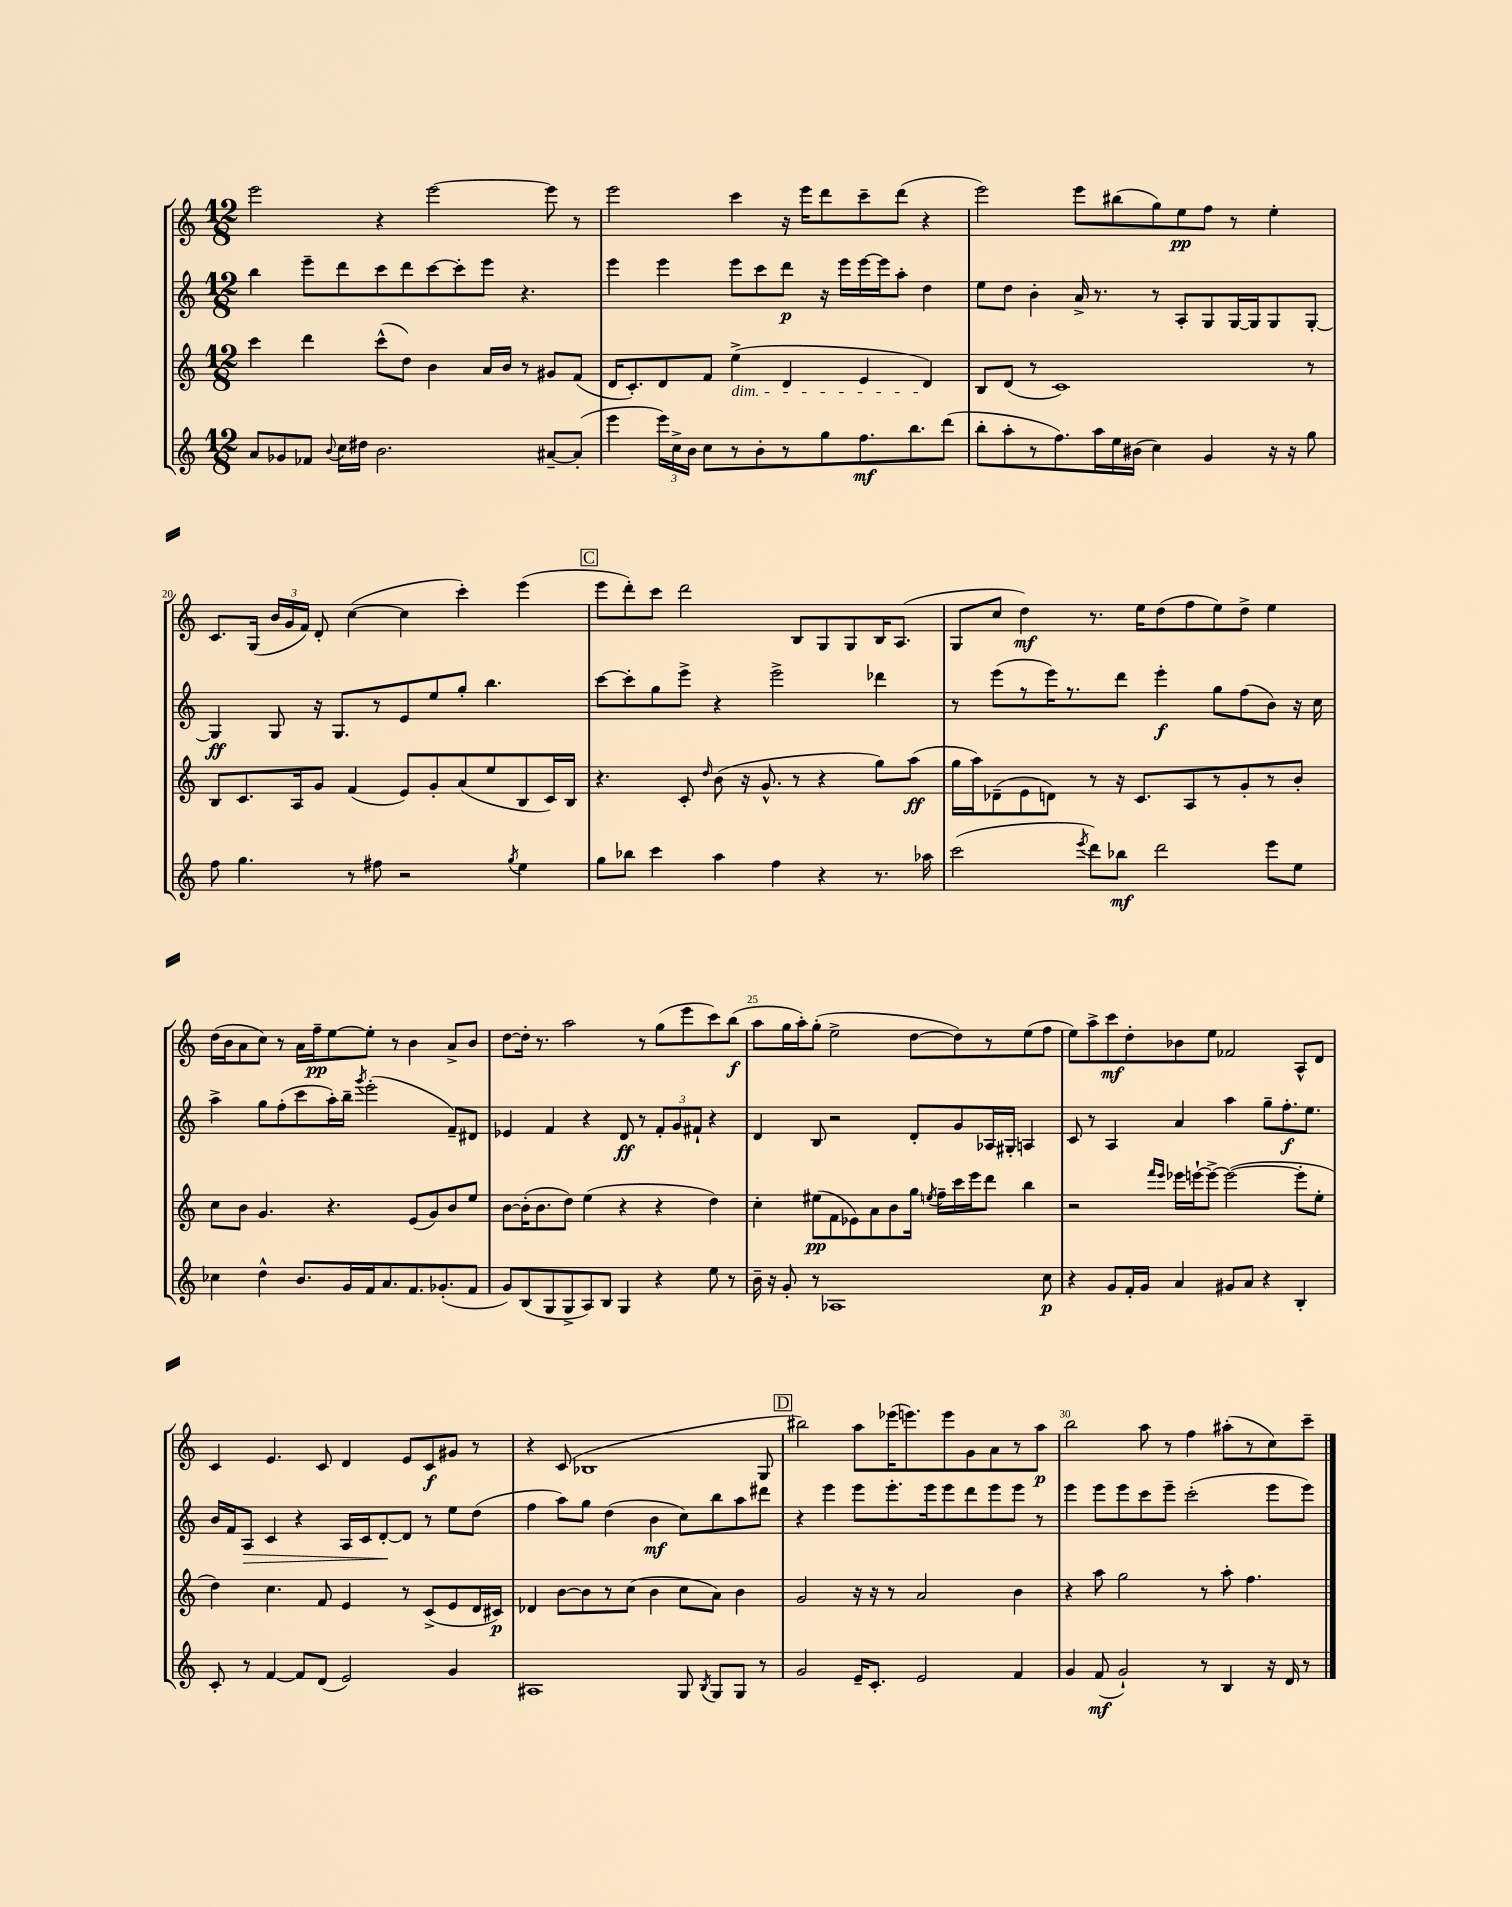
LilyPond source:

<<
\new StaffGroup <<
\new Staff = "s0" {
    \clef treble \key c \major \numericTimeSignature \time 12/8
    \autoBeamOff e'''2 r4 e'''2~ e'''8 r8 |
    e'''2 c'''4 r16 e'''16[ d'''8 c'''8-- d'''8]( r4 |
    e'''2) e'''8[ bis''8( g''8) e''8\pp f''8] r8 e''4-. |
    c'8.[ g16]( \tuplet 3/2 { b'16[ g'16 f'16]) } d'8-. c''4~( c''4 c'''4-.) e'''4( |
    \mark \markup { \box "C" } e'''8[ d'''8-.) c'''8] d'''2 b8[ g8 g8 b16 a8.]( |
    g8[ c''8] d''4\mf) r8. e''16[ d''8( f''8 e''8) d''8]-> e''4 |
    d''16[( b'16 a'8 c''8]) r8 a'16[ f''16--\pp e''8~ e''8]-. r8 b'4 a'8[-> b'8] |
    d''8[~ d''16]-. r8. a''2 r8 g''8[( e'''8 c'''8) b''8]\f( |
    a''8[ g''16 a''16-.) g''8]-.( e''2-> d''8[~ d''8) r8 e''8( f''8] |
    e''8[) a''8-> c'''8\mf d''8-. bes'8 e''8] fes'2 a8[-^ d'8] |
    c'4 e'4. c'8 d'4 e'8[ c'8\f gis'8] r8 |
    r4 c'8( bes1 g8 |
    \mark \markup { \box "D" } bis''2) a''8[ ees'''16( e'''8.) e'''8 g'8 a'8 r8 a''8]\p |
    b''2 a''8 r8 f''4 ais''8[-.( r8 c''8) c'''8]-- \bar "|." |
}
\new Staff = "s1" {
    \clef treble \key c \major \numericTimeSignature \time 12/8
    \autoBeamOff b''4 e'''8[-- d'''8 c'''8 d'''8 c'''8~ c'''8-. e'''8] r4. |
    e'''4 e'''4 e'''8[ c'''8 d'''8]\p r16 e'''16[ e'''16~ e'''16 a''8]-. d''4 |
    e''8[ d''8] b'4-. a'16-> r8. r8 a8[-. g8 g16~ g16 g8 g8]~-. |
    g4\ff g8 r16 g8.[ r8 e'8 e''8 g''8]-. b''4. |
    \mark \markup { \box "C" } c'''8[~ c'''8-. g''8 e'''8]-> r4 e'''2-> des'''4 |
    r8 e'''8[( r8 e'''16) r8. d'''8] e'''4-.\f g''8[ f''8( b'8]) r16 c''16 |
    a''4-> g''8[ f''8-.( c'''8 a''16-.) b''16]-- \acciaccatura { g'''8 } e'''2-.( f'8[--) dis'8] |
    ees'4 f'4 r4 d'8\ff r8 \tuplet 3/2 { f'8[-. g'8 fis'8]-! } r4 |
    d'4 b8 r2 d'8[-. g'8 aes16 gis16]-. a4 |
    c'8 r8 a4 a'4 a''4 g''8[-- f''8.-.\f e''8.] |
    b'16[ f'16 a8]\> c'4 r4 a16[ c'16 d'8~-.\! d'8] r8 e''8[ d''8]( |
    f''4 a''8[) g''8] d''4( b'4\mf c''8[) b''8 a''8 dis'''8] |
    \mark \markup { \box "D" } r4 e'''4 e'''8[ e'''8.-. e'''16 e'''8 d'''8 e'''8 e'''8] r8 |
    e'''4 e'''8[ e'''8 c'''8 e'''8]-- c'''2-.( e'''8[ e'''8]) \bar "|." |
}
\new Staff = "s2" {
    \clef treble \key c \major \numericTimeSignature \time 12/8
    \autoBeamOff c'''4 d'''4 c'''8[-^( d''8]) b'4 a'16[ b'16] r8 gis'8[ f'8]( |
    d'16[ c'8.-.) d'8 f'8] e''4->\dim( d'4 e'4 d'4\!) |
    b8[ d'8]( r8 c'1) r8 |
    b8[ c'8. a16 g'8] f'4( e'8[) g'8-. a'8( e''8 b8 c'16) b16] |
    \mark \markup { \box "C" } r4. c'8-. \grace { d''16 } b'8( r16 g'8.-^ r8 r4 g''8[) a''8]\ff( |
    g''16[ a''16) des'8--( e'8 d'8]) r8 r16 c'8.[ a8 r8 g'8-. r8 b'8]-. |
    c''8[ b'8] g'4. r4. e'8[( g'8) b'8 e''8] |
    b'8[~ b'16-.( b'8. d''8]) e''4( r4 r4 d''4) |
    c''4-. eis''8[\pp( f'8 ees'8) a'8 b'8 g''16] \acciaccatura { e''8 } f''16[-- c'''16 e'''16 d'''8] b''4 |
    r2 \grace { f'''16[ e'''16] } ees'''16[ e'''16~-! e'''8]~-> e'''2~( e'''8[-. e''8]-. |
    d''4) c''4. f'8 e'4 r8 c'8[->( e'8 d'16 cis'16]\p) |
    des'4 b'8[~ b'8 r8 c''8]( b'4 c''8[ a'8]) b'4 |
    \mark \markup { \box "D" } g'2 r16 r16 r8 a'2 b'4 |
    r4 a''8 g''2 r8 a''8-. f''4. \bar "|." |
}
\new Staff = "s3" {
    \clef treble \key c \major \numericTimeSignature \time 12/8
    \autoBeamOff a'8[ ges'8 fes'8] \appoggiatura { b'8 } c''16[ dis''16] b'2. ais'8[~-- ais'8]-.( |
    e'''4 \tuplet 3/2 { e'''16[) c''16-> b'16] } c''8[ r8 b'8-. r8 g''8 f''8.\mf b''8. d'''8]( |
    b''8[-. a''8-. r8 f''8.) a''16 e''16 bis'16]( c''4) g'4 r16 r16 g''8 |
    f''8 g''4. r8 fis''8 r2 \acciaccatura { g''8 } e''4 |
    \mark \markup { \box "C" } g''8[ bes''8] c'''4 a''4 f''4 r4 r8. aes''16 |
    c'''2( \acciaccatura { e'''8 } d'''8[) bes''8]\mf d'''2 e'''8[ e''8] |
    ces''4 d''4-^ b'8.[ g'16 f'16 a'8. f'8. ges'8.-.( f'8] |
    g'8[) b8( g8 g8-> a8) b8] g4 r4 e''8 r8 |
    b'16-- r16 g'8-. r8 aes1 c''8\p |
    r4 g'8[ f'16-. g'16] a'4 gis'8[ a'8] r4 b4-. |
    c'8-. r8 f'4~ f'8[ d'8]( e'2) g'4 |
    ais1 g8 \acciaccatura { b8 } g8[ g8] r8 |
    \mark \markup { \box "D" } g'2 e'16[-- c'8.]-. e'2 f'4 |
    g'4 f'8\mf( g'2-!) r8 b4 r16 d'16 r8 \bar "|." |
}
>>
>>
\layout { \context { \Score currentBarNumber = #17 \override BarNumber.break-visibility = ##(#f #t #t) barNumberVisibility = #(every-nth-bar-number-visible 5) } }
